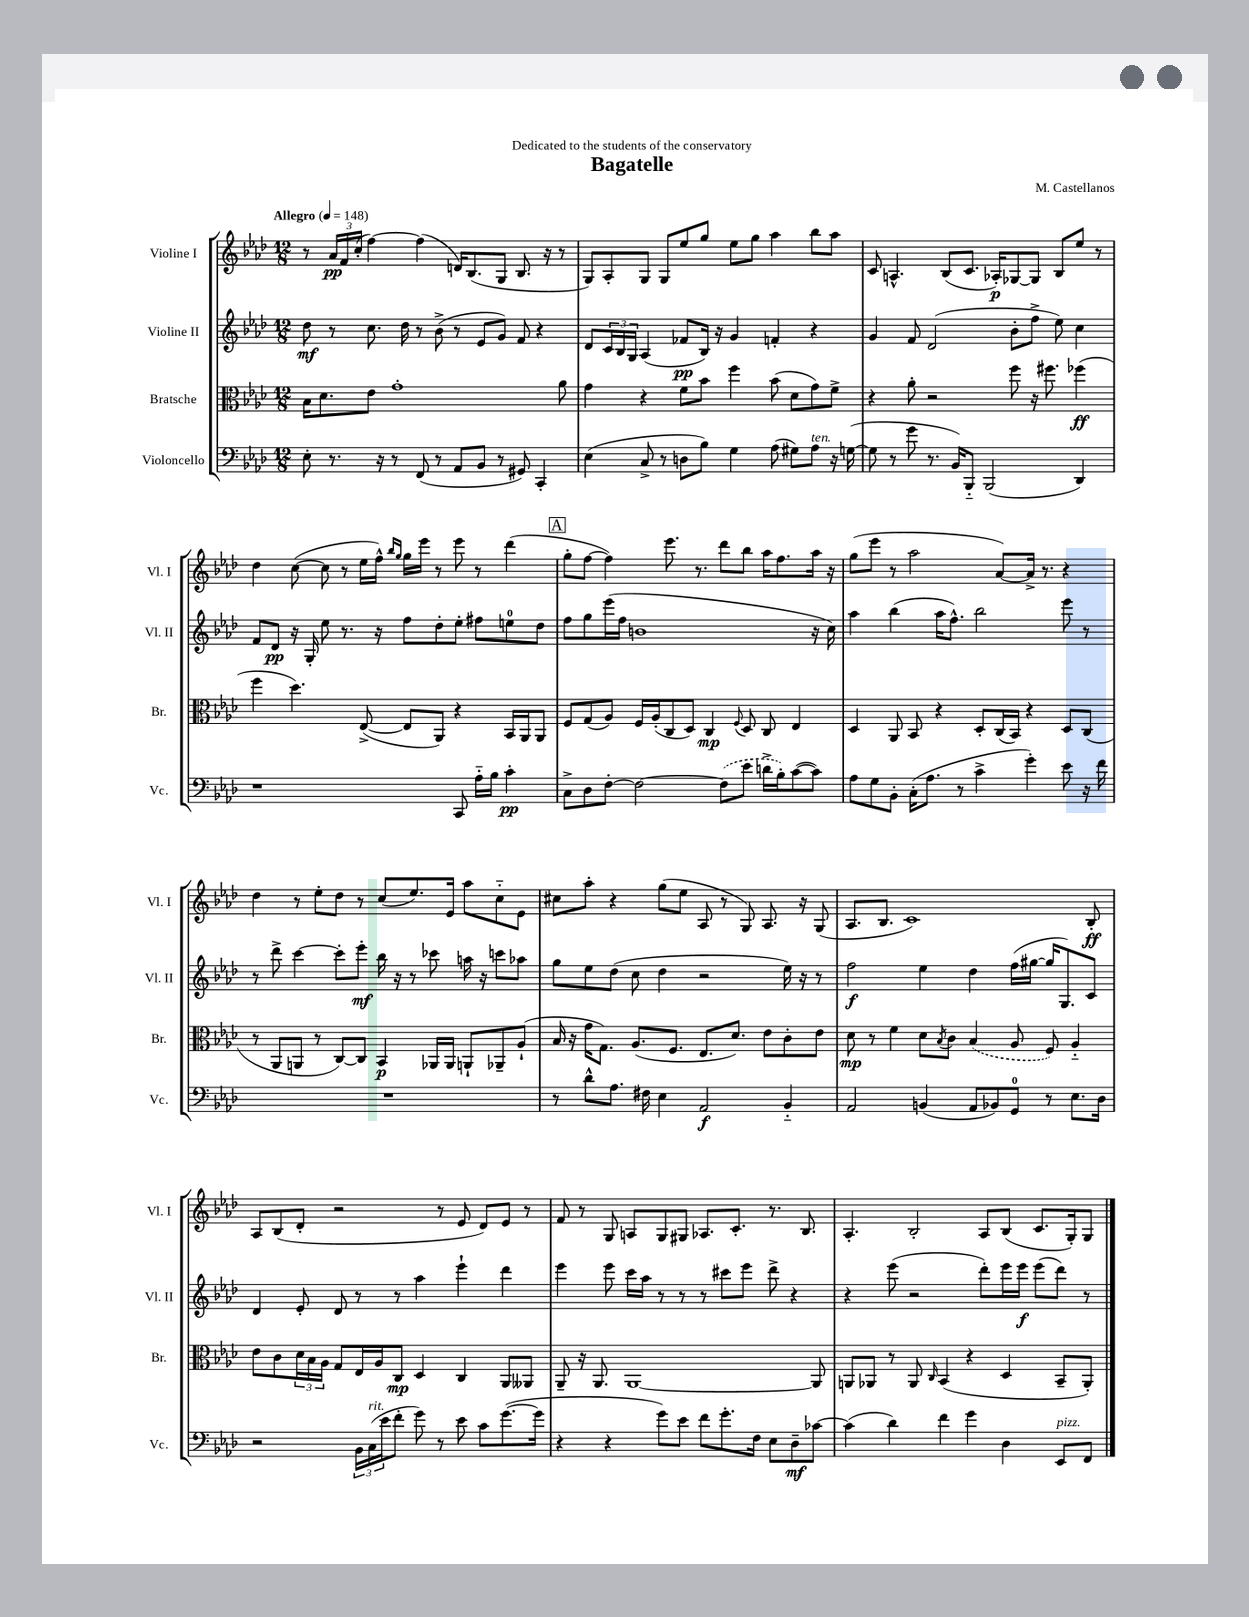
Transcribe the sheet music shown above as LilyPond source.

\header { title = "Bagatelle" composer = "M. Castellanos" dedication = "Dedicated to the students of the conservatory" }
<<
\new StaffGroup <<
\new Staff = "s0" \with { instrumentName = "Violine I" shortInstrumentName = "Vl. I" } {
    \clef treble \key aes \major \numericTimeSignature \time 12/8 \tempo "Allegro" 4 = 148
    r8 \tuplet 3/2 { aes'16\pp f'16 c''16-.( } f''4~) f''4( d'16) bes8.( g8 bes8. r16 r8 |
    g8) aes8-. g8 g8 ees''8 g''8 ees''8 g''8 aes''4 bes''8 aes''8 |
    c'8 a4.-^ bes8( c'8. aes16-.\p) ges8~ ges8 bes8 ees''8 r8 |
    des''4 c''8~( c''8 r8 ees''16 f''16-^) \grace { bes''16 g''16 } g''16 ees'''16 r8 ees'''8 r8 des'''4( |
    \mark \markup { \box "A" } g''8-. f''8~ f''4) ees'''8. r8. des'''8 bes''8 aes''16 f''8. aes''16 r16 |
    g''8( ees'''8 r8 aes''2 aes'8~) aes'16-> r8. r4 |
    des''4 r8 ees''8-. des''8 r8 c''8( ees''8.) ees'16 aes''8 c''8-_ ees'8 |
    cis''8 aes''8-. r4 g''8( ees''8 aes8 r8 g8) aes8. r16 g8( |
    aes8. bes8. c'1) bes8-.\ff |
    aes8 bes8( des'8-. r2 r8 ees'8 des'8) ees'8 r8 |
    f'8 r8 g8 a8 g8 gis8 aes8. c'8.-. r8. bes8. |
    aes4.-. bes2-. aes8 bes8( c'8. g16-.) g8 \bar "|." |
}
\new Staff = "s1" \with { instrumentName = "Violine II" shortInstrumentName = "Vl. II" } {
    \clef treble \key aes \major \numericTimeSignature \time 12/8
    des''8\mf r8 c''8. des''16 r8 bes'8->( r8 ees'8 g'8) f'8 r4 |
    des'8 \tuplet 3/2 { c'16 bes16 g16 } aes4( fes'8\pp bes16) r16 g'4 f'4-. r4 |
    g'4 f'8 des'2( bes'8-. f''8-> ees''8) c''4 |
    f'8 des'8\pp r16 g16-. ees''8 r8. r16 f''8 des''8-. ees''8-. fis''8 e''8-0 des''8 |
    \mark \markup { \box "A" } f''8 g''8 ees'''16( f''16 b'1 r16 c''16) |
    aes''4 bes''4( aes''16 f''8.-^) bes''2 ees'''8 r8 |
    r8 des'''8-> c'''4~ c'''8-. ees'''8-.\mf bes''16 r16 r8 ces'''8 a''16 r16 c'''8 aes''8 |
    g''8 ees''8 des''8( c''8 des''4 r2 ees''16) r16 r8 |
    f''2\f ees''4 des''4 f''16( gis''16~ gis''16 g8.) c'8 |
    des'4 ees'8-. des'8 r8 r8 aes''4 ees'''4-! des'''4 |
    ees'''4 ees'''8 c'''16 aes''16 r8 r8 r8 cis'''8 ees'''8 des'''8-> r4 |
    r4 ees'''8( r2 des'''8-.) ees'''16 ees'''16\f ees'''8( des'''8) r8 \bar "|." |
}
\new Staff = "s2" \with { instrumentName = "Bratsche" shortInstrumentName = "Br." } {
    \clef alto \key aes \major \numericTimeSignature \time 12/8
    bes16 des'8. ees'8 g'1-. aes'8 |
    g'4 r4 f'8 bes'8 f''4 bes'8( des'8 g'8) f'8-> |
    r4 aes'8-. r2 f''8 r16 fis''8. fes''4\ff( |
    f''4 des''4.) ees8~->( ees8 aes,8) r4 bes,16 aes,16 aes,8 |
    \mark \markup { \box "A" } f8 g8( aes8) f16 aes16-.( c8 des8) c4\mp \appoggiatura { f8 } des8 c8 ees4 |
    des4 aes,8 bes,8 r4 des8-. c16( bes,16) r4 des8 c8( |
    r8 aes,8 a,8 r8 c8~) c8 bes,4\p aes,16 aes,16 a,8-! aes,8-- aes8-!( |
    bes16 r16 g'16 g8.) aes8.( f8. ees8. des'8.) ees'8 c'8-. ees'8 |
    des'8\mp r8 f'4 des'8 \acciaccatura { bes8 } c'8 \once \slurDashed bes4( aes8 f8) aes4-_ |
    ees'8 c'8 \tuplet 3/2 { des'16 bes16 aes16 } g8 ees16 aes16 c8\mp des4 c4 aes,8 aeses,8 |
    aes,8-- r16 aes,8. aes,1~ aes,8 |
    a,8 aes,8 r8 aes,8 \grace { c16 } bes,4( r4 des4 bes,8-- aes,8-.) \bar "|." |
}
\new Staff = "s3" \with { instrumentName = "Violoncello" shortInstrumentName = "Vc." } {
    \clef bass \key aes \major \numericTimeSignature \time 12/8
    ees8-. r8. r16 r8 f,8( r8 aes,8 bes,8 r8 gis,8) c,4-. |
    ees4( c8-> r8 d8 bes8) g4 aes8( gis8) aes8^\markup { \italic "ten." } r16 g16~( |
    g8 r8 g'8 r8. bes,16) bes,,8-_ bes,,2( des,4) |
    r1 c,8 aes16-_ bes16 c'4-.\pp |
    \mark \markup { \box "A" } c8-> des8 f8~-. f2~ \once \slurDashed f8( ees'8 d'16-> bes16-.) c'8~( c'8) |
    aes8 g8 bes,8-. c16-.( aes8. r8 c'4-> g'4-.) ees'8 r16 f'16 |
    R1. |
    r8 des'8-^ aes8. fis16 ees4 aes,2\f bes,4-_ |
    aes,2 b,4( aes,8 bes,8) g,8-0 r8 ees8. des16 |
    r2 \tuplet 3/2 { bes,16 c16^\markup { \italic "rit." }( ees'16 } f'8-. g'8) r8 ees'8 c'8 g'8.~( g'16 |
    r4 r4 g'8) ees'8 f'8 g'8.-. f16 ees8 des8--\mf ces'8~ |
    ces'4( des'4) f'4 g'4 des4 ees,8^\markup { \italic "pizz." } f,8 \bar "|." |
}
>>
>>
\layout { \context { \Score \remove "Bar_number_engraver" } }
